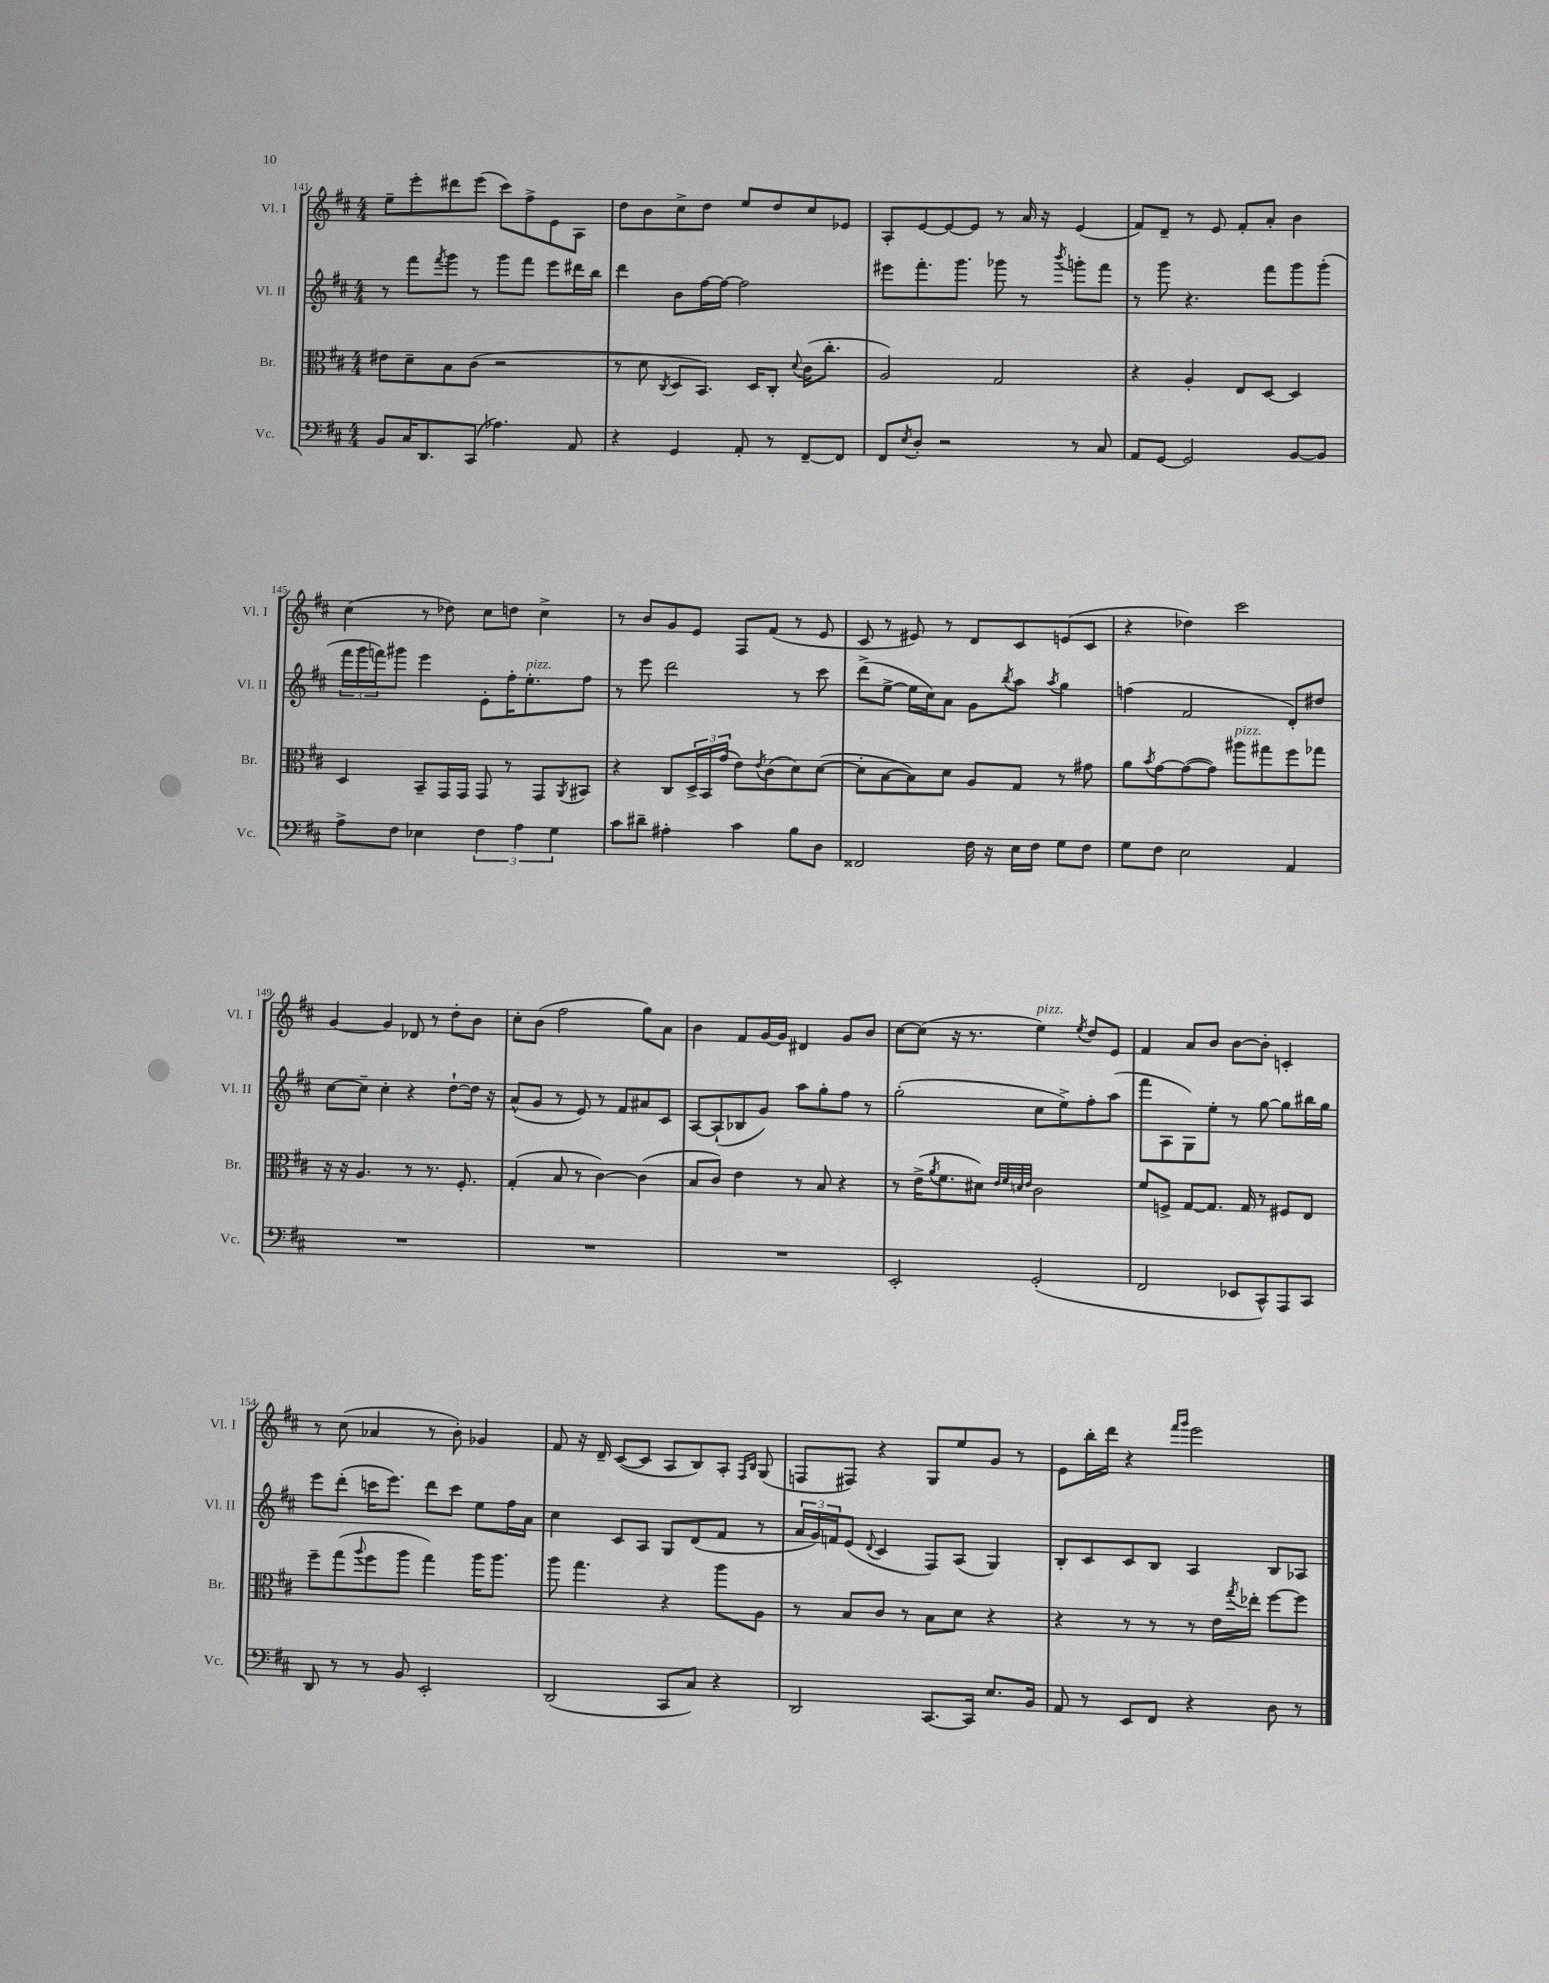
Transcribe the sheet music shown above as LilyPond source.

<<
\new StaffGroup <<
\new Staff = "s0" \with { instrumentName = "Vl. I" shortInstrumentName = "Vl. I" } {
    \clef treble \key d \major \numericTimeSignature \time 4/4
    e''8-- e'''8-. dis'''8 e'''8( cis'''8) fis''8-> e'8 a8 |
    d''8 b'8 cis''8-> d''8 e''8 d''8 cis''8 ees'8 |
    a8-. e'8~ e'8~ e'8 r8 a'16 r16 e'4( |
    fis'8) d'8-- r8 e'8 fis'8-. a'8-. b'4 |
    cis''4( r8 des''8) cis''8 d''8 cis''4-> |
    r8 b'8 g'8 e'8 fis8 fis'8( r8 e'8 |
    cis'8 r8 eis'8) r8 d'8 cis'8 e'8( cis'8 |
    r4 des''4) cis'''2 |
    g'4~ g'4 des'8 r8 d''8-. b'8 |
    cis''8-. b'8( fis''2 g''8) a'8 |
    b'4 fis'8 g'16~ g'16 dis'4 g'8 b'8 |
    cis''8~ cis''8( r16 r8. e''4^\markup { \italic "pizz." }) \acciaccatura { e''8 } d''8 e'8 |
    fis'4 a'8 b'8 b'8~ b'8-. c'4-. |
    r8 cis''8( aes'4 r8 b'8-.) ges'4 |
    fis'8 r16 d'16-- cis'8~( cis'8 a8 b8) a8-. \grace { fis16 b16 } g8( |
    f8 fis8) r4 g8 e''8 g'8 r8 |
    e'8 b''16-. d'''16 r4 \grace { fis'''16 g'''16 } e'''2 \bar "|." |
}
\new Staff = "s1" \with { instrumentName = "Vl. II" shortInstrumentName = "Vl. II" } {
    \clef treble \key d \major \numericTimeSignature \time 4/4
    r8 fis'''8 \acciaccatura { fis'''8 } g'''8 r8 g'''8 fis'''8 e'''8 dis'''16 b''16 |
    d'''4 b'8 fis''16~ fis''16~ fis''2 |
    eis'''8 fis'''8.-. g'''8. ges'''8 r8 \acciaccatura { b'''8 } g'''8-. fis'''8 |
    r8 g'''8 r4. fis'''8 g'''8 g'''8-.( |
    \tuplet 3/2 { fis'''16 g'''16 f'''16) } gis'''8 e'''4 e'8-. fis''16-. e''8.-.^\markup { \italic "pizz." } fis''8 |
    r8 e'''8 d'''2 r8 cis'''8 |
    d'''8->( e''8~-> e''16 cis''16) a'8 g'8 \acciaccatura { b''8 } a''8 \acciaccatura { a''8 } g''4 |
    f''4( fis'2 d'8-.) dis''8 |
    cis''8~ cis''8-- cis''4-. r4 d''8~-! d''16 r16 |
    a'8-^( g'8 r8 e'8) r8 fis'8 ais'8 cis'8 |
    a8~ a8-!( bes8 g'8) a''8 g''8-. fis''8 r8 |
    g''2-.( cis''8 e''8->) fis''8-. a''8( |
    fis'''8 a8 g8) e''8-. r8 g''8~ g''8 bis''16 g''16 |
    e'''8 d'''8-.( c'''16 e'''8.) d'''8 c'''8 e''8 fis''16 a'16 |
    cis''4 cis'8 a8 g8 d'8( fis'8 r8 |
    \tuplet 3/2 { a'16 g'16) f'16 } e'8( \appoggiatura { d'8 } cis'4 fis8) a8( g4) |
    b8-. cis'8 cis'8 b8 a4 b8 aes8 \bar "|." |
}
\new Staff = "s2" \with { instrumentName = "Br." shortInstrumentName = "Br." } {
    \clef alto \key d \major \numericTimeSignature \time 4/4
    eis'8 d'8-- b8 cis'8( r2 |
    r8 d'8 \acciaccatura { cis8 } d8 b,8.) d16 cis8-. \appoggiatura { d'8 } cis'16( cis''8.-. |
    a2) g2 |
    r4 a4-. e8 d8~ d4 |
    d4 b,8-- g,16 g,16 g,8 r8 g,8 \acciaccatura { a,8 } bis,8 |
    r4 cis8 \tuplet 3/2 { d16-> b,16 g'16( } e'8) \acciaccatura { e'8 } cis'8( d'8) d'8~( |
    d'8-. b8~ b8) d'8 a8 g8 r8 gis'8 |
    a'8 \acciaccatura { b'8 } g'8~ g'8~( g'8) ais''8^\markup { \italic "pizz." } gis''8 fis''8 ges''8 |
    r16 r16 a4. r8 r8. fis8.-. |
    g4-.( b8 r8 cis'4~) cis'4( |
    b8 cis'8) e'4 r8 b8 r4 |
    r8 e'16->( \acciaccatura { a'8 } fis'8. dis'8) \grace { e'32 fis'32 d'32 e'32 } cis'2 |
    fis'8 f8-> g8~ g8. g16 r8 fis8 e8 |
    fis''8-- g''8( \appoggiatura { a''8 } fis''8 a''8 g''4) a''16 a''8. |
    a''8 g''4. r4 a''8 a8 |
    r8 b8 cis'8 r8 b8 d'8 r4 |
    r4 r8 r8 r8 e'16 \acciaccatura { g''8 } ees''16-. fis''8~ fis''8 \bar "|." |
}
\new Staff = "s3" \with { instrumentName = "Vc." shortInstrumentName = "Vc." } {
    \clef bass \key d \major \numericTimeSignature \time 4/4
    b,8 cis16 d,8. cis,8( aes4.) a,8 |
    r4 g,4 a,8-. r8 fis,8~-- fis,8 |
    fis,8 \acciaccatura { e8 } d8-. r2 r8 cis8 |
    a,8 g,8~ g,2 b,8~ b,8 |
    a8-> fis8 ees4 \tuplet 3/2 { fis4 a4 g4 } |
    cis'8 dis'8-- ais4-. cis'4 b8 d8 |
    fisis,2 fis16 r16 e16 fis16 g8 fis8 |
    g8 fis8 e2 a,4 |
    R1 |
    R1 |
    R1 |
    e,2-. g,2-.( |
    fis,2 ees,8 cis,8-^) a,,8 cis,8 |
    d,8 r8 r8 b,8 e,2-. |
    d,2( cis,8 cis8) r4 |
    d,2 cis,8.~ cis,16 e8. b,16 |
    a,8 r8 e,8 fis,8 r4 d8 r8 \bar "|." |
}
>>
>>
\layout { \context { \Score currentBarNumber = #141 } }
